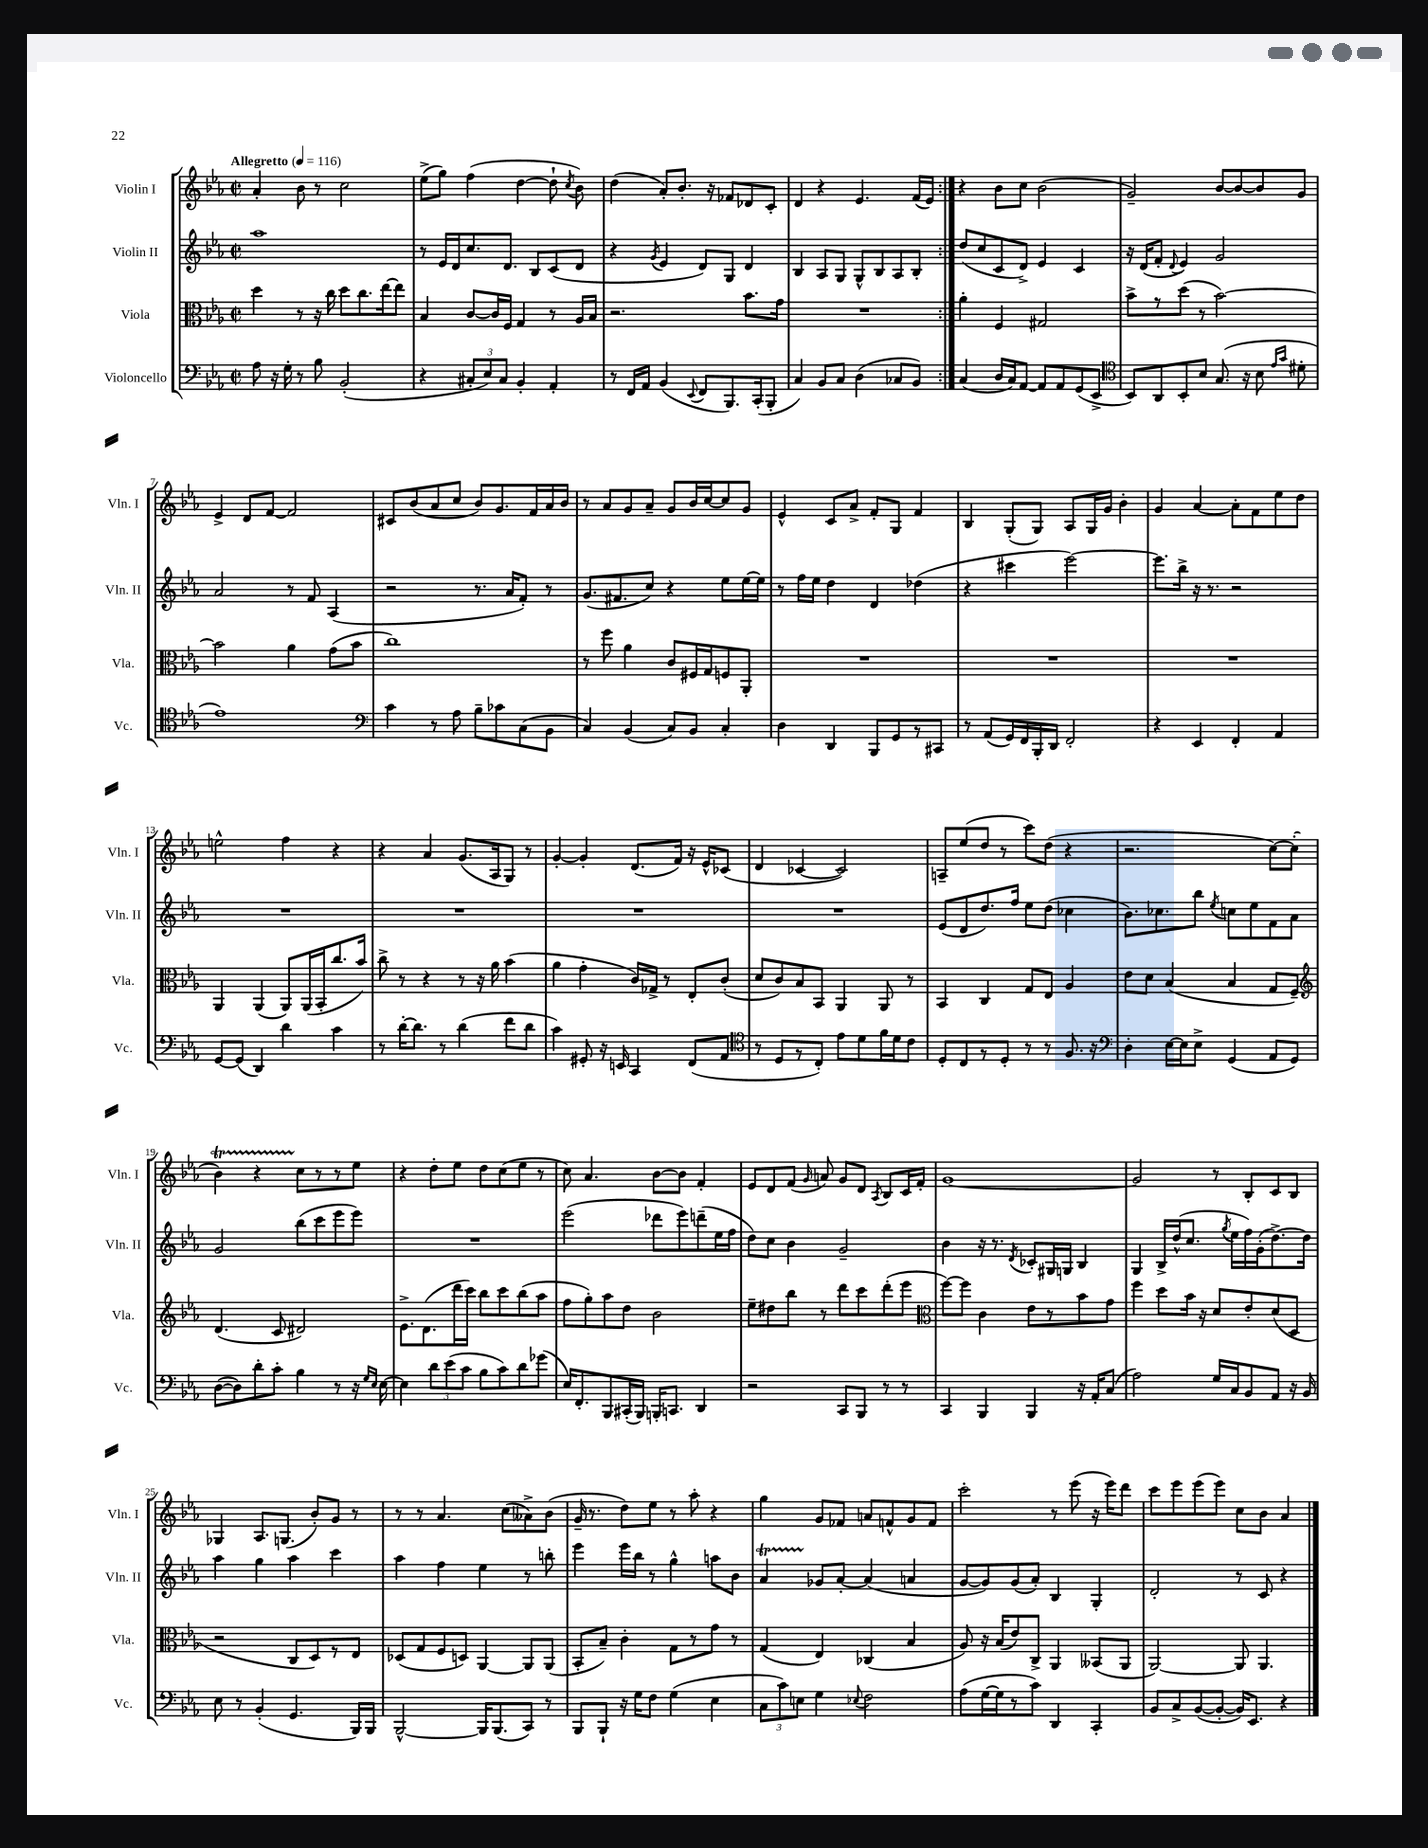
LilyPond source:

<<
\new StaffGroup <<
\new Staff = "s0" \with { instrumentName = "Violin I" shortInstrumentName = "Vln. I" } {
    \clef treble \key ees \major \defaultTimeSignature \time 2/2 \tempo "Allegretto" 4 = 116
    \autoBeamOff \repeat volta 2 { aes'4-. bes'8 r8 c''2 |
    ees''8[->( g''8]) f''4( d''4~ d''8-! \acciaccatura { c''8 } bes'8) |
    d''4( aes'8[-.) bes'8.]-. r16 fes'8[ des'8 c'8]-. |
    d'4 r4 ees'4. f'16[( ees'16]) | }
    r4 bes'8[ c''8] bes'2( |
    g'2--) bes'8[~ bes'8~ bes'8 g'8] |
    ees'4-> d'8[ f'8]~ f'2 |
    cis'8[ bes'8( aes'8 c''8] bes'8[) g'8. f'16 aes'16 bes'16] |
    r8 aes'8[ g'8 aes'8]-- g'8[ bes'16 c''16~ c''8 g'8] |
    ees'4-^ c'8[ aes'8]-> f'8[-. g8] f'4 |
    bes4 g8[-.( g8]) aes8[ g16 g'16] bes'4-. |
    g'4 aes'4~ aes'8[-. f'8 ees''8 d''8] |
    e''2-^ f''4 r4 |
    r4 aes'4 g'8.[( aes16 g8]) r8 |
    g'4~-. g'4-. d'8.[( f'16]) r16 ees'16[-^ ces'8]( |
    d'4 ces'4~ ces'2) |
    a8[-- ees''8( d''8] r8 c'''8[) d''8]( r4 |
    r2. c''8[~) c''8]-.( |
    bes'4\startTrillSpan) r4 c''8[\stopTrillSpan r8 r8 ees''8] |
    r4 d''8[-. ees''8] d''8[ c''8( ees''8] r8 |
    c''8) aes'4. bes'8[~ bes'8] f'4-. |
    ees'8[ d'8 f'8]( \grace { g'16 } a'8) g'8[ d'8] \acciaccatura { aes8 } bes8[ c'16 f'16]-. |
    g'1~ |
    g'2 r8 bes8[-. c'8 bes8] |
    ges4 aes8.[ g8.]( bes'8[-.) g'8] r8 |
    r8 r8 aes'4. c''8[( aeses'8->) bes'8]( |
    g'16-- r8. d''8[) ees''8] r8 aes''8-. r4 |
    g''4 g'8[ fes'8] a'8[ f'8-^ g'8 f'8] |
    c'''2-. r8 ees'''8( r16 ees'''16[) d'''8] |
    c'''8[ ees'''8 ees'''8( ees'''8]) c''8[ bes'8] aes'4 \bar "|." |
}
\new Staff = "s1" \with { instrumentName = "Violin II" shortInstrumentName = "Vln. II" } {
    \clef treble \key ees \major \defaultTimeSignature \time 2/2
    \autoBeamOff \repeat volta 2 { aes''1 |
    r8 ees'16[ d'16 c''8. d'8.] bes8[ c'8( d'8] |
    r4 \acciaccatura { g'8 } ees'4 d'8[) g8] d'4 |
    bes4 aes8[ g8] g8[-^ bes8 aes8 bes8]-. | }
    d''8[( c''8 c'8 d'8]->) ees'4 c'4 |
    r16 d'16[( f'8]-. \appoggiatura { d'8 } ees'4) g'2 |
    aes'2 r8 f'8 aes4( |
    r2 r8. aes'16[ f'8]-.) r8 |
    g'8.[( fis'8. c''8]) r4 ees''8[ ees''16~ ees''16] |
    r8 f''16[ ees''16] d''4 d'4 des''4( |
    r4 cis'''4 ees'''2~) |
    ees'''8.[ bes''16]-> r16 r8. r2 |
    R1 |
    R1 |
    R1 |
    R1 |
    ees'8[( d'8 d''8.) f''16] ees''8[ d''8]( ces''4 |
    bes'8.[) ces''8. bes''8] \acciaccatura { ees''8 } c''8[ ees''8 f'8 aes'8] |
    g'2 bes''8[( c'''8 ees'''8 ees'''8]) |
    R1 |
    ees'''2( des'''8[ ees'''8) d'''8--( ees''16 f''16] |
    d''8[) c''8] bes'4 g'2-- |
    bes'4 r16 r8. \acciaccatura { d'8 } ces'8[-. gis16 g16] bes4 |
    g4 bes16[-> d''16-^( c''8.] \acciaccatura { g''8 } ees''16[ f''16) g'16-.( d''8.~->) d''16] |
    aes''4 g''4 aes''4 c'''4 |
    aes''4 f''4 ees''4 r8 b''8-. |
    ees'''4 ees'''16[ bes''16] r8 g''4-^ a''8[ bes'8] |
    aes'4\startTrillSpan ges'8[\stopTrillSpan aes'8]~-. aes'4( a'4 |
    g'8[~ g'8) g'8( aes'8]-.) bes4 g4-. |
    d'2-. r8 c'8 r4 \bar "|." |
}
\new Staff = "s2" \with { instrumentName = "Viola" shortInstrumentName = "Vla." } {
    \clef alto \key ees \major \defaultTimeSignature \time 2/2
    \autoBeamOff \repeat volta 2 { d''4 r8 r16 c''16 d''8[ c''8. ees''16~ ees''8] |
    bes4 c'8[~ c'16 f16] g4 r8 aes16[ bes16] |
    r2. bes'8.[ g'16] |
    R1 | }
    aes'4-. f4 gis2 |
    bes'8[-> r8 d''8]( r8 bes'2~) |
    bes'2 aes'4 g'8[( bes'8] |
    c''1) |
    r8 f''8 aes'4 c'8[ fis16 g16 f8 aes,8]-. |
    R1 |
    R1 |
    R1 |
    aes,4 aes,4( aes,8[) aes,16( bes,16-. c''8. bes'16]) |
    c''8-> r8 r4 r8 r16 aes'16 bes'4( |
    aes'4 g'4-. c'16[) ges16]-> r8 ees8[-. c'8]-.( |
    d'8[ c'8) bes8 bes,8] aes,4 aes,8 r8 |
    bes,4 c4 g8[ ees8] aes4 |
    ees'8[ d'8] bes4( bes4 g8[ f8]--) |
    \clef treble d'4.( c'8 dis'2) |
    ees'8.[-> d'8.( d'''16 c'''16]) bes''8[ c'''8 bes''8( aes''8] |
    f''8[ g''8-.) aes''8 d''8] bes'2 |
    ees''8[-- dis''8 bes''8] r8 d'''8[ c'''8 d'''8-.( ees'''8] |
    \clef alto f''8[~) f''8] c'4 ees'8[ r8 bes'8 g'8] |
    f''4 d''8[ bes'16] r16 d'8[ ees'8-. d'8( d8] |
    r2 c8[ d8) r8 ees8] |
    des8[( g8 f8 d8]) aes,4~ aes,8[ aes,8]( |
    bes,8[-. bes8]--) c'4-. g8[ r8 g'8] r8 |
    g4( ees4) ces4( bes4 |
    aes8) r16 bes16[( ees'8) c8]-> aes,4 beses,8[( aes,8] |
    aes,2~) aes,8 aes,4. \bar "|." |
}
\new Staff = "s3" \with { instrumentName = "Violoncello" shortInstrumentName = "Vc." } {
    \clef bass \key ees \major \defaultTimeSignature \time 2/2
    \autoBeamOff \repeat volta 2 { aes8 r16 g16-. r8 bes8 bes,2-.( |
    r4 \tuplet 3/2 { cis8[-. ees8) cis8] } bes,4-. aes,4-. |
    r8 f,16[ aes,16] bes,4( \appoggiatura { ees,8 } f,8[ bes,,8.) c,16-.( bes,,8]-. |
    c4) bes,8[ c8] d4( ces8[ bes,8]) | }
    c4( d16[ c16) aes,8]~ aes,8[ aes,8 g,8( ees,8]-> |
    \clef tenor bes,8[) aes,8 bes,8-. bes8] g8.( r16 bes8 \grace { ees'16[ g'16] } dis'8-. |
    ees'1) |
    \clef bass c'4 r8 aes8 bes8[-- ces'8 c8( bes,8] |
    c4) bes,4( c8[) bes,8] c4-. |
    d4 d,4 bes,,8[ g,8 r8 cis,8] |
    r8 aes,8[( g,16) f,16 bes,,16-. d,16] f,2-. |
    r4 ees,4 f,4-. aes,4 |
    g,8[~ g,8]( d,4) d'4 c'4 |
    r8 d'16[~-. d'8.] r8 d'4( f'8[ d'8] |
    c'4) gis,8-. r16 e,16 c,4 f,8[( aes,8] |
    \clef tenor r8 d8[ r8 c8]-.) ees'8[ d'8 f'16 d'16 c'8] |
    d8[-. c8 r8 d8]-. r8 r8 f8. r16 |
    \clef bass d4-. ees16[~ ees16 ees8]-> g,4( aes,8[ g,8]) |
    d8[~( d8) d'8-. c'8]-. bes4 r8 r16 \grace { g16[ ees16] } ees16~ |
    ees4 \tuplet 3/2 { d'8[ ees'8( c'8] } bes8[ c'8) d'8 ges'8]( |
    ees16[) f,8.-. bes,,8 cis,16-.( bes,,16]) b,,16[-. c,8.] d,4 |
    r2 c,8[ bes,,8] r8 r8 |
    c,4 bes,,4 bes,,4 r16 aes,16[-. c8]( |
    aes2) g16[ c16 bes,8 aes,8] r16 bes,16 |
    ees8 r8 bes,4-.( g,4. bes,,16[) bes,,16] |
    bes,,2~-^ bes,,16[ bes,,8.( c,8]) r8 |
    bes,,8[ bes,,8]-! r16 g16[ f8] g4( ees4 |
    \tuplet 3/2 { c8[ c'8) e8] } g4 \appoggiatura { ees8 } f2 |
    aes8[( g16~ g16 r8 c'8]) d,4 c,4-. |
    bes,8[ c8-> bes,8~( bes,8]~-. bes,16[) ees,8.] r4 \bar "|." |
}
>>
>>
